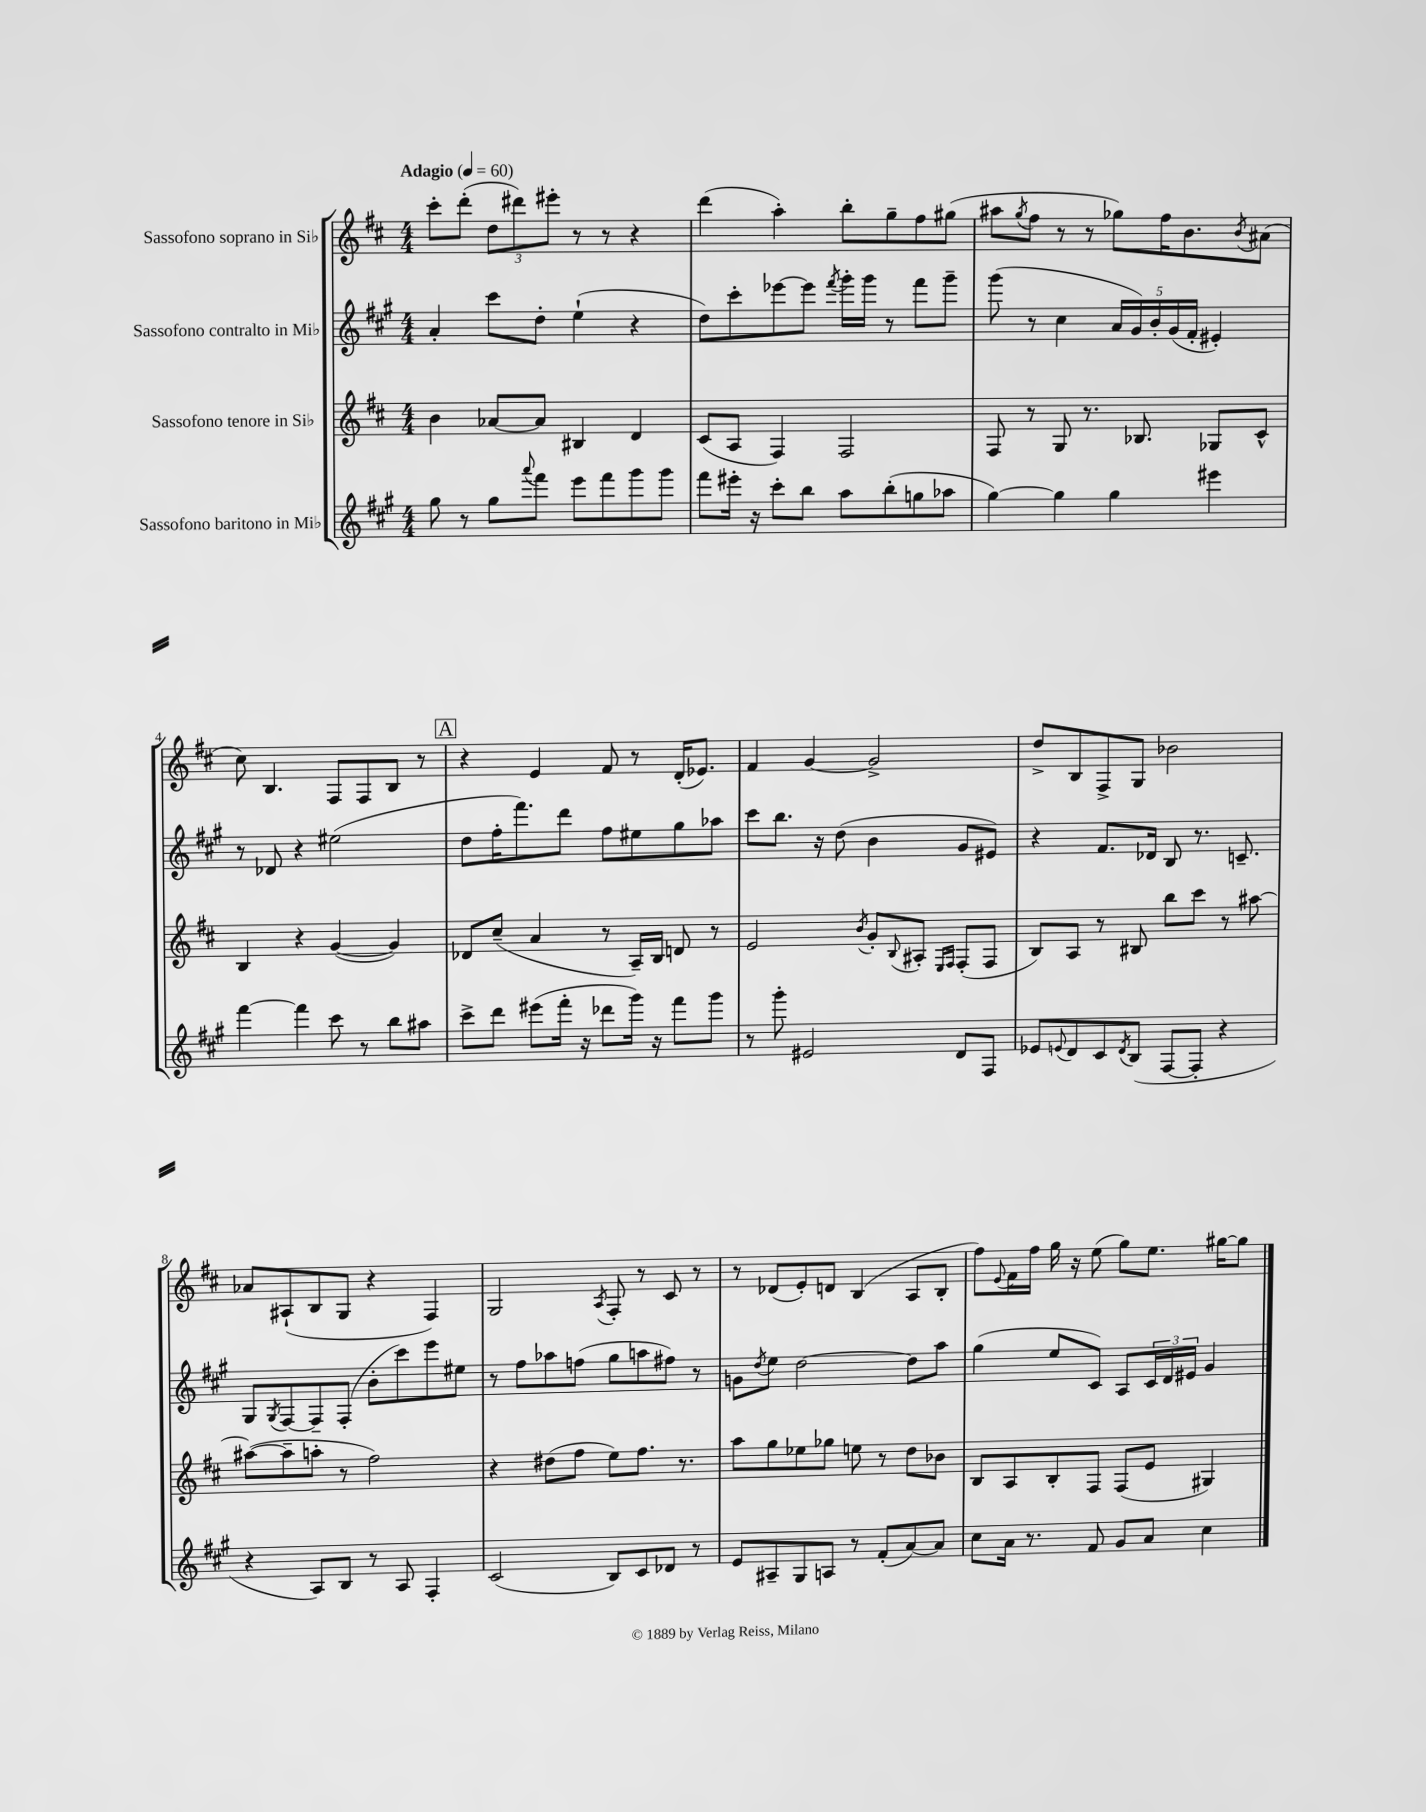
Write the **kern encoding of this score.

**kern	**kern	**kern	**kern
*staff4	*staff3	*staff2	*staff1
*clefG2	*clefG2	*clefG2	*clefG2
*k[f#c#g#]	*k[f#c#]	*k[f#c#g#]	*k[f#c#]
*M4/4	*M4/4	*M4/4	*M4/4
*MM60	*MM60	*MM60	*MM60
8gg#	4b	4a'	8ccc#'
8r	.	.	(8ddd'
8gg#	[8a-	8ccc#	12dd
.	.	.	12ddd#)
8qqaaa	.	.	.
8fff#	8a-]	8dd'	.
.	.	.	12eee#'
8eee	4B#	(4ee`	8r
8fff#	.	.	8r
8ggg#	4d	4r	4r
8ggg#	.	.	.
=	=	=	=
8fff#	(8c#	8dd)	(4ddd
16eee#'	8A	8ccc#'	.
16r	.	.	.
8ccc#'	4F#)	[8eee-	4aa')
8bb	.	8eee-]	.
.	.	8qfff#	.
8aa	2F#	16ggg#'	8bb'
.	.	16ggg#	.
(8bb'	.	8r	8gg~
8gg	.	8fff#	8ff#
8aa-	.	8ggg#~	(8gg#
=	=	=	=
[4gg#)	8F#	(8ggg#	8aa#
.	.	.	8qgg
.	8r	8r	8ff#
4gg#]	8G	4cc#	8r
.	8.r	.	8r
4gg#	.	20a	8gg-)
.	.	20g#)	.
.	8.B-	.	.
.	.	20b'	.
.	.	.	16ff#
.	.	(20g#	.
.	.	.	8.b
.	.	20f#'	.
4eee#	8G-	4e#')	.
.	.	.	8qb
.	8c#^^	.	(8a#
=	=	=	=
[4fff#	4B	8r	8cc#)
.	.	8d-	4.B
4fff#]	4r	4r	.
8ccc#	([4g	(2ee#	8F#
8r	.	.	8F#
8bb	4g])	.	8B
8aa#	.	.	8r
=	=	=	=
8ccc#^	8d-	8dd	4r
8ddd	(8cc#~	16ff#'	.
.	.	8.fff#)	.
(8eee#	4a	.	4e
16fff#'	.	8ddd	.
16r	.	.	.
8ddd-	8r	8ff#	8f#
16ggg#)	16A~)	8ee#	8r
16r	16B	.	.
8fff#	8d	8gg#	(16d'
.	.	.	8.e-)
8ggg#	8r	8aa-	.
=	=	=	=
8r	2e	8ccc#	4f#
8ggg#'	.	8.bb	.
2e#	.	.	[4g
.	.	16r	.
.	.	(8dd	.
.	8qb	.	.
.	8g'	4b	2g^]
.	8qqB	.	.
.	8A#'	.	.
.	16qqE	.	.
.	16qqF#	.	.
8d	(8F#'	8g#	.
8F#	8F#	8e#)	.
=	=	=	=
8e-	8B)	4r	8dd^
8qqe	.	.	.
8d	8A	.	8B
8c#	8r	8.f#	8F#^
8qd	.	.	.
(8B	8B#	.	8G
.	.	16d-	.
[8F#	8bb	8B	2b-
8F#']	8ccc#	8.r	.
4r	8r	.	.
.	.	8.c~	.
.	[8aa#	.	.
=	=	=	=
4r	(8aa#_	8G#	8a-
.	.	8qG#	.
.	8aa#~]	[8F#	(8A#`
8A)	8aa'	8F#~]	8B
8B	8r	(8F#'	8G
8r	2ff#)	8b'	4r
8A	.	8ccc#)	.
4F#'	.	8eee	4F#)
.	.	8ee#	.
=	=	=	=
(2c#	4r	8r	2G
.	.	8ff#	.
.	(8dd#	8aa-	.
.	8ff#	(8ff	.
.	.	.	8qA
8B)	8ee)	8gg#	8F#'
8c#	8.ff#	8aa	8r
8d-	.	8ff#)	8c#
.	8.r	.	.
8r	.	8r	8r
=	=	=	=
8e	8aa	8g	8r
.	.	8qdd	.
8A#~	8gg	8ee	(8d-
8G#	8ee-	[2dd	8e')
8A	8gg-	.	8d
8r	8ee	.	(4B
(8f#'	8r	.	.
[8a)	8dd	8dd]	8A
8a]	8b-	8aa	8B'
=	=	=	=
8cc#	8B	(4gg#	8ff#)
.	.	.	8qqe
16a	8A	.	16f#
8.r	.	.	16ff#
.	8B'	8ee	16gg
.	.	.	16r
8f#	8F#	8c#)	(8ee
8g#	(8F#	8A	8gg)
8a	8e	24c#	8.ee
.	.	24d	.
.	.	24e#	.
4cc#	4G#)	4g#	.
.	.	.	[16gg#
.	.	.	8gg#]
==	==	==	==
*-	*-	*-	*-
